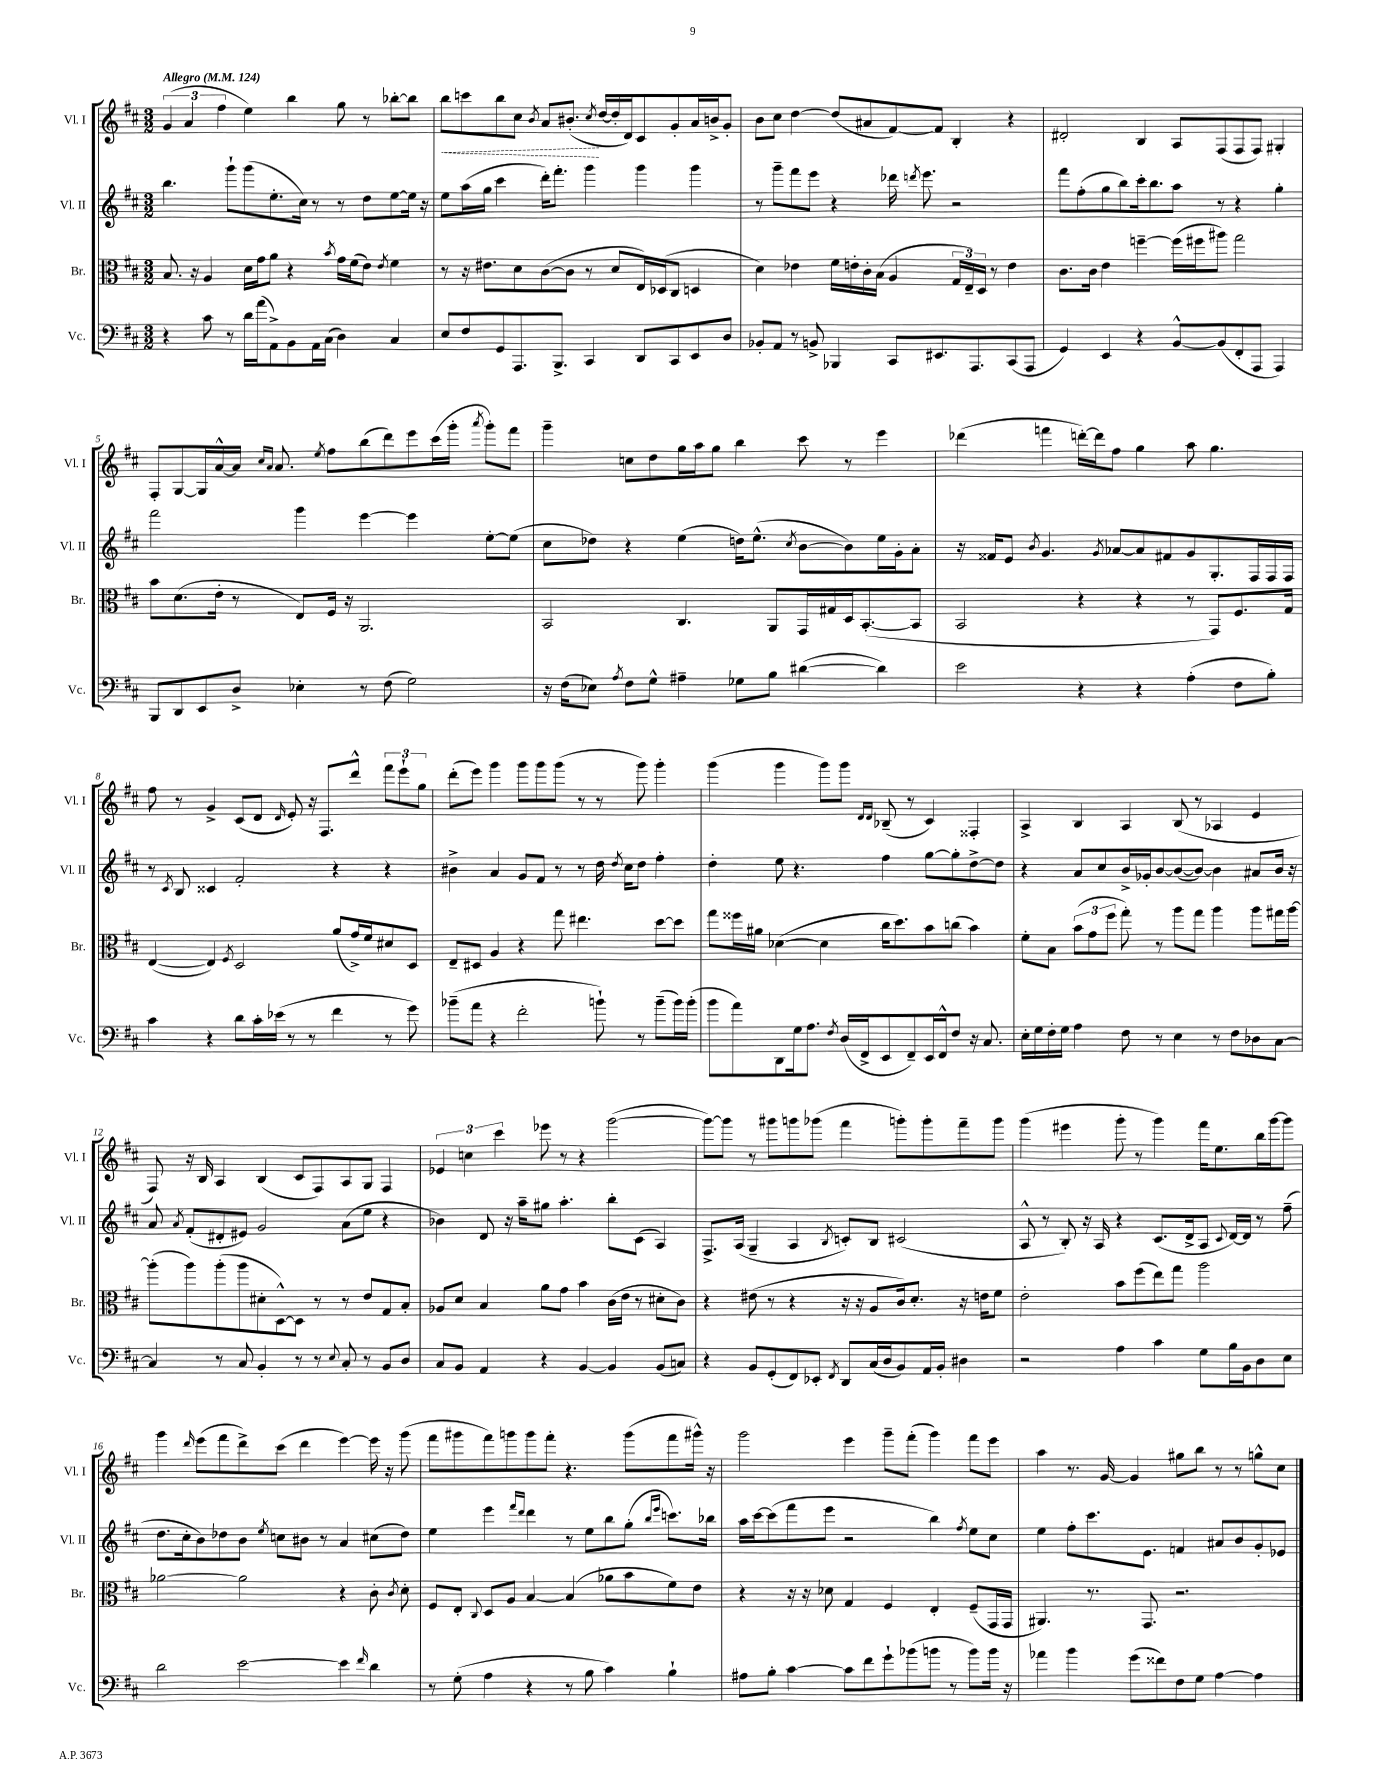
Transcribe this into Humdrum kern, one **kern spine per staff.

**kern	**kern	**kern	**kern
*staff4	*staff3	*staff2	*staff1
*clefF4	*clefC3	*clefG2	*clefG2
*k[f#c#]	*k[f#c#]	*k[f#c#]	*k[f#c#]
*M3/2	*M3/2	*M3/2	*M3/2
*MM124	*MM124	*MM124	*MM124
4r	8.B	4.bb	(6g
.	.	.	6a
.	16r	.	.
8c#	4A	.	.
.	.	.	6ff#
8r	.	8ggg`	.
16d	16d	(8ggg	4ee)
(16a	16g	.	.
8AA^)	8a	8.ee'	.
8BB	4r	.	4bb
.	.	16cc#)	.
16AA	.	8r	.
(16C#	.	.	.
.	8qb	.	.
4D)	16g	8r	8gg
.	(16f#	.	.
.	8e)	8dd	8r
.	8qe	.	.
4C#	4f#	[8ee	[8bb-'
.	.	16ee]	8bb-]
.	.	16r	.
=	=	=	=
8E	8r	8ee	8bb
8F#	16r	(16aa	8ccc
.	8.e#	16gg	.
8GG	.	4ccc#	8bb
8.AAA	8d	.	8cc#
.	.	.	8qb
.	([8c#	16ddd')	8a
8.BBB^	.	8.fff#'	.
.	8c#]	.	(8.b#'
4CC#	8r	4ggg	.
.	.	.	8qcc#
.	.	.	[16dd
.	8d	.	16dd']
.	.	.	16d)
8DD	16E)	4ggg	8c#
.	(16D-	.	.
8CC#	8C#	.	8g'
8EE	4D	4ggg	16a
.	.	.	16b^
8D	.	.	8g'
=	=	=	=
8BB-'	4d)	8r	8b
8AA	.	8ggg~	8cc#
8r	4e-	8fff#	[4dd
8BB^	.	8eee	.
4BBB-	16f#	4r	(8dd]
.	16e'	.	.
.	16c#'	.	8a#
.	(16B	.	.
8CC#	4A	16ddd-	[8f#)
.	.	8qddd	.
.	.	8.eee	.
8.EE#	.	.	8f#]
.	24G	2r	4B'
.	24E~)	.	.
8.AAA	.	.	.
.	24D	.	.
.	8r	.	.
(8CC#	4e	.	4r
8AAA	.	.	.
=	=	=	=
4GG)	8.c#	8fff#	2d#'
.	.	(8ff#'	.
.	16c#	.	.
4EE	4e	8gg	.
.	.	8bb)	.
4r	[4ff~	16ccc#'	4B
.	.	8.bb	.
[8BB^^	(16ff]	8aa	8A
.	16ff#	.	.
(8BB]	8aa#)	8r	(8F#
8FF#'	2gg	4r	8F#
8AAA	.	.	8F#)
4AAA)	.	4gg'	4G#'
=	=	=	=
8BBB	8b	2fff#	8F#'
8DD	(8.d	.	[8G
8EE	.	.	16G]
.	16e'	.	[16a^^
8D^	8r	.	16a]
.	.	.	16qqcc#
.	.	.	16qqa
.	.	.	8.a
4E-'	8E)	4ggg	.
.	.	.	8qee
.	16F#	.	8ff#
.	16r	.	.
8r	2.AA	[4eee	(8bb
(8F#	.	.	8ddd)
2G)	.	4eee]	8eee
.	.	.	(16ccc#
.	.	.	16ggg'
.	.	.	8qaaa
.	.	[8ee'	8ggg')
.	.	(8ee]	8fff#
=	=	=	=
16r	2BB	8cc#	4ggg~
(16F#	.	.	.
8E-)	.	8dd-)	.
8qA	.	.	.
8F#	.	4r	8cc
8G^^	.	.	8dd
4A#~	4.C#	(4ee	16gg
.	.	.	16aa
.	.	.	8gg
8G-	.	16dd)	4bb
.	.	(8.ee^^	.
8B	8AA	.	.
.	.	8qcc#	.
([4d#	16GG	[8b	8ccc#
.	16G#	.	.
.	16D	8b])	8r
.	([8.BB'	.	.
4d#])	.	16ee	4eee
.	.	16g'	.
.	8BB]	8a'	.
=	=	=	=
2e	2BB	16r	(4ddd-
.	.	16f##	.
.	.	8e	.
.	.	8qb	.
.	.	4.g	4fff
4r	4r	.	[16ddd')
.	.	.	16ddd]
.	.	8qg	.
.	.	[8a-	8ff#
4r	4r	8a-]	4gg
.	.	8f#	.
(4A'	8r	8g	8aa
.	8GG)	8.G'	4.gg
8F#	8.F#	.	.
.	.	16F#	.
8B')	.	16F#	.
.	16G	16F#	.
=	=	=	=
4c#	([4E	8r	8ff#
.	.	8qc#	.
.	.	8B	8r
4r	4E])	4c##	4g^
.	8qF#	.	.
8d	2D	2f#'	(8c#
16c#'	.	.	8d
(16e-	.	.	.
.	.	.	16qqd
8r	.	.	8e')
8r	.	.	16r
.	.	.	8.F#
4f#	(8a	4r	.
.	16g^)	.	8ddd^^
.	16f#	.	.
8r	8d#	4r	12fff#
.	.	.	12eee`
8g)	8D	.	.
.	.	.	12gg
=	=	=	=
(8b-~	8E~	4b#^	(8ddd'
8a	8D#	.	8eee)
4r	4A	4a	4ggg
2f#'	4r	8g	8ggg
.	.	8f#	8ggg
.	8gg	8r	(8ggg
.	4.ee#	8r	8r
8b`)	.	16dd	8r
.	.	8qdd	.
.	.	16cc#	.
8r	.	8dd	8ggg)
(8b~	[8dd	4ff#'	4ggg'
16b)	8dd]	.	.
(16b'	.	.	.
=	=	=	=
8b	8gg	4dd'	(4ggg
8a)	16ff##	.	.
.	16a#	.	.
8DD	([4d-	8ee	4ggg
16G	.	4.r	.
8.A	.	.	.
.	4d-]	.	8ggg)
8qF#	.	.	.
(16D	.	.	8ggg
16FF#^	.	.	.
.	.	.	16qqd
.	.	.	16qqd
8EE	16cc#	4ff#	(8B-~
.	8.dd)	.	.
8FF#~)	.	.	8r
16EE	8b	[8gg	4c#)
16FF#^^	.	.	.
8F#	(8cc	8gg']	.
16r	4b)	[8dd^	4F##'
8.C#	.	.	.
.	.	8dd]	.
=	=	=	=
16E'	8f#'	4r	4A^
16G	.	.	.
16F#'	8B	.	.
16G	.	.	.
4A	(12b	8a	4B
.	12g	.	.
.	.	8cc#	.
.	12ff#	.	.
8F#	8gg')	16b^	4A
.	.	16g-'	.
8r	8r	[8b	.
4E	8aa	(8b_	(8B
.	8gg	8b_)	8r
8r	4aa	4b]	4A-
8F#	.	.	.
8D-	8aa	8a#	4e
[8C#	16gg#	16b	.
.	[16aa	16r	.
=	=	=	=
4C#]	(8aa']	8a	8F#)
.	.	8qa	.
.	8aa)	(8f#'	16r
.	.	.	16B
8r	(8aa'	8d#'	4A
8C#	8aa	8e#)	.
4BB'	8d#'	2g	(4B
.	[8D^^)	.	.
8r	8D]	.	8c#
8r	8r	.	8F#)
8qqE	.	.	.
8C#'	8r	(8a	8A
8r	8e	8ee	8G
8BB	8G	4r	4F#
8D	8B'	.	.
=	=	=	=
8C#	8A-	4b-)	6e-
8BB	8d	.	.
.	.	.	6cc
4AA	4B	8d	.
.	.	.	6ccc#
.	.	16r	.
.	.	16aa~	.
4r	8a	8gg#	8eee-
.	8g	4.aa'	8r
[4BB	4b	.	4r
4BB]	(16c#	8bb'	([2ggg
.	16e	.	.
.	8r	(8c#	.
(8BB	8d#'	4A)	.
8C)	8c#)	.	.
=	=	=	=
4r	4r	8.F#^	8ggg_)
.	.	.	8ggg]
.	.	(16A	.
8BB	(8e#	4G~	8r
(8GG'	8r	.	8ggg#
8FF#)	4r	4A	8ggg
8EE-'	.	.	(8ggg-
8qFF#	.	8qB	.
8DD	16r	8c')	4fff#
.	16r	.	.
(16C#	8A	8B	.
16D	.	.	.
8BB)	16c#)	(2c#	8ggg')
.	8.d'	.	.
16AA	.	.	8ggg'
16BB'	.	.	.
4D#	16r	.	8fff#~
.	16e	.	.
.	8f#	.	8ggg
=	=	=	=
2r	2e'	8A^^	(4ggg
.	.	8r	.
.	.	8B')	4eee#
.	.	16r	.
.	.	16A	.
4A	8b	4r	8ggg'
.	(8ff#	.	8r
4c#	8ee)	(8.c#	4ggg)
.	8gg	.	.
.	.	16d^	.
8G	2aa	8A	16fff#
.	.	.	8.ee
.	.	8qqc#	.
16B	.	[16d)	.
16BB	.	16d]	.
8D	.	8r	16bb
.	.	.	[16ggg
8E	.	(8ff#~	8ggg]
=	=	=	=
2d	[2a-	8.dd	4ggg
.	.	16cc#'	.
.	.	.	16qqddd
.	.	8b)	(8eee
.	.	8dd-	8fff#
[2e	2a-]	8b	8ddd^)
.	.	8qee	.
.	.	8cc	(8ccc#
.	.	8b#	4ddd
.	.	8r	.
4e]	4r	4a	[4eee)
16qqf#	.	.	.
4d	8c#'	(8cc#	16eee]
.	.	.	16r
.	8qc#	.	.
.	8d'	8dd-)	(8ggg
=	=	=	=
8r	8F#	4ee	8fff#
(8G'	8E'	.	8ggg#
.	8qqC#	.	.
4A	8D	4eee	8fff#)
.	8A	.	8ggg
.	.	16qqfff#	.
.	.	16qqddd	.
4r	[4B	4ddd	8ggg
.	.	.	8fff#'
8r	(4B]	8r	4.r
8B	.	8ee	.
4c#)	8a-	8bb	.
.	8b	(8gg'	(8ggg
.	.	16qqbb	.
.	.	16qqeee	.
4B`	8f#)	8.ccc)	8fff#
.	8e	.	16ggg#^^)
.	.	16bb-	16r
=	=	=	=
8A#	4r	16aa	2ggg
.	.	[16ccc#	.
8B'	.	(8ccc#]	.
[4c#	16r	8fff#	.
.	16r	.	.
.	8d-	8eee	.
8c#]	4G	2r	4eee
8f#	.	.	.
8g`	4F#	.	8ggg~
(8b-	.	.	(8fff#'
8b	4E'	4bb)	4ggg)
8r	.	.	.
.	.	8qff#	.
8b)	(8F#~	8ee	8fff#
16b	16GG	8cc#	8eee
16r	16GG	.	.
=	=	=	=
4a-	4.AA#)	4ee	4aa
4b	.	8ff#'	8.r
.	8.r	8.ccc#	.
.	.	.	[16g
(8g	.	.	4g]
.	8.GG	8.e	.
8f##)	.	.	.
8F#	2.r	4f	8gg#
8G	.	.	8bb
[4A	.	8a#	8r
.	.	8b	8r
4A]	.	8g'	8gg^^
.	.	8e-	8cc#
==	==	==	==
*-	*-	*-	*-
